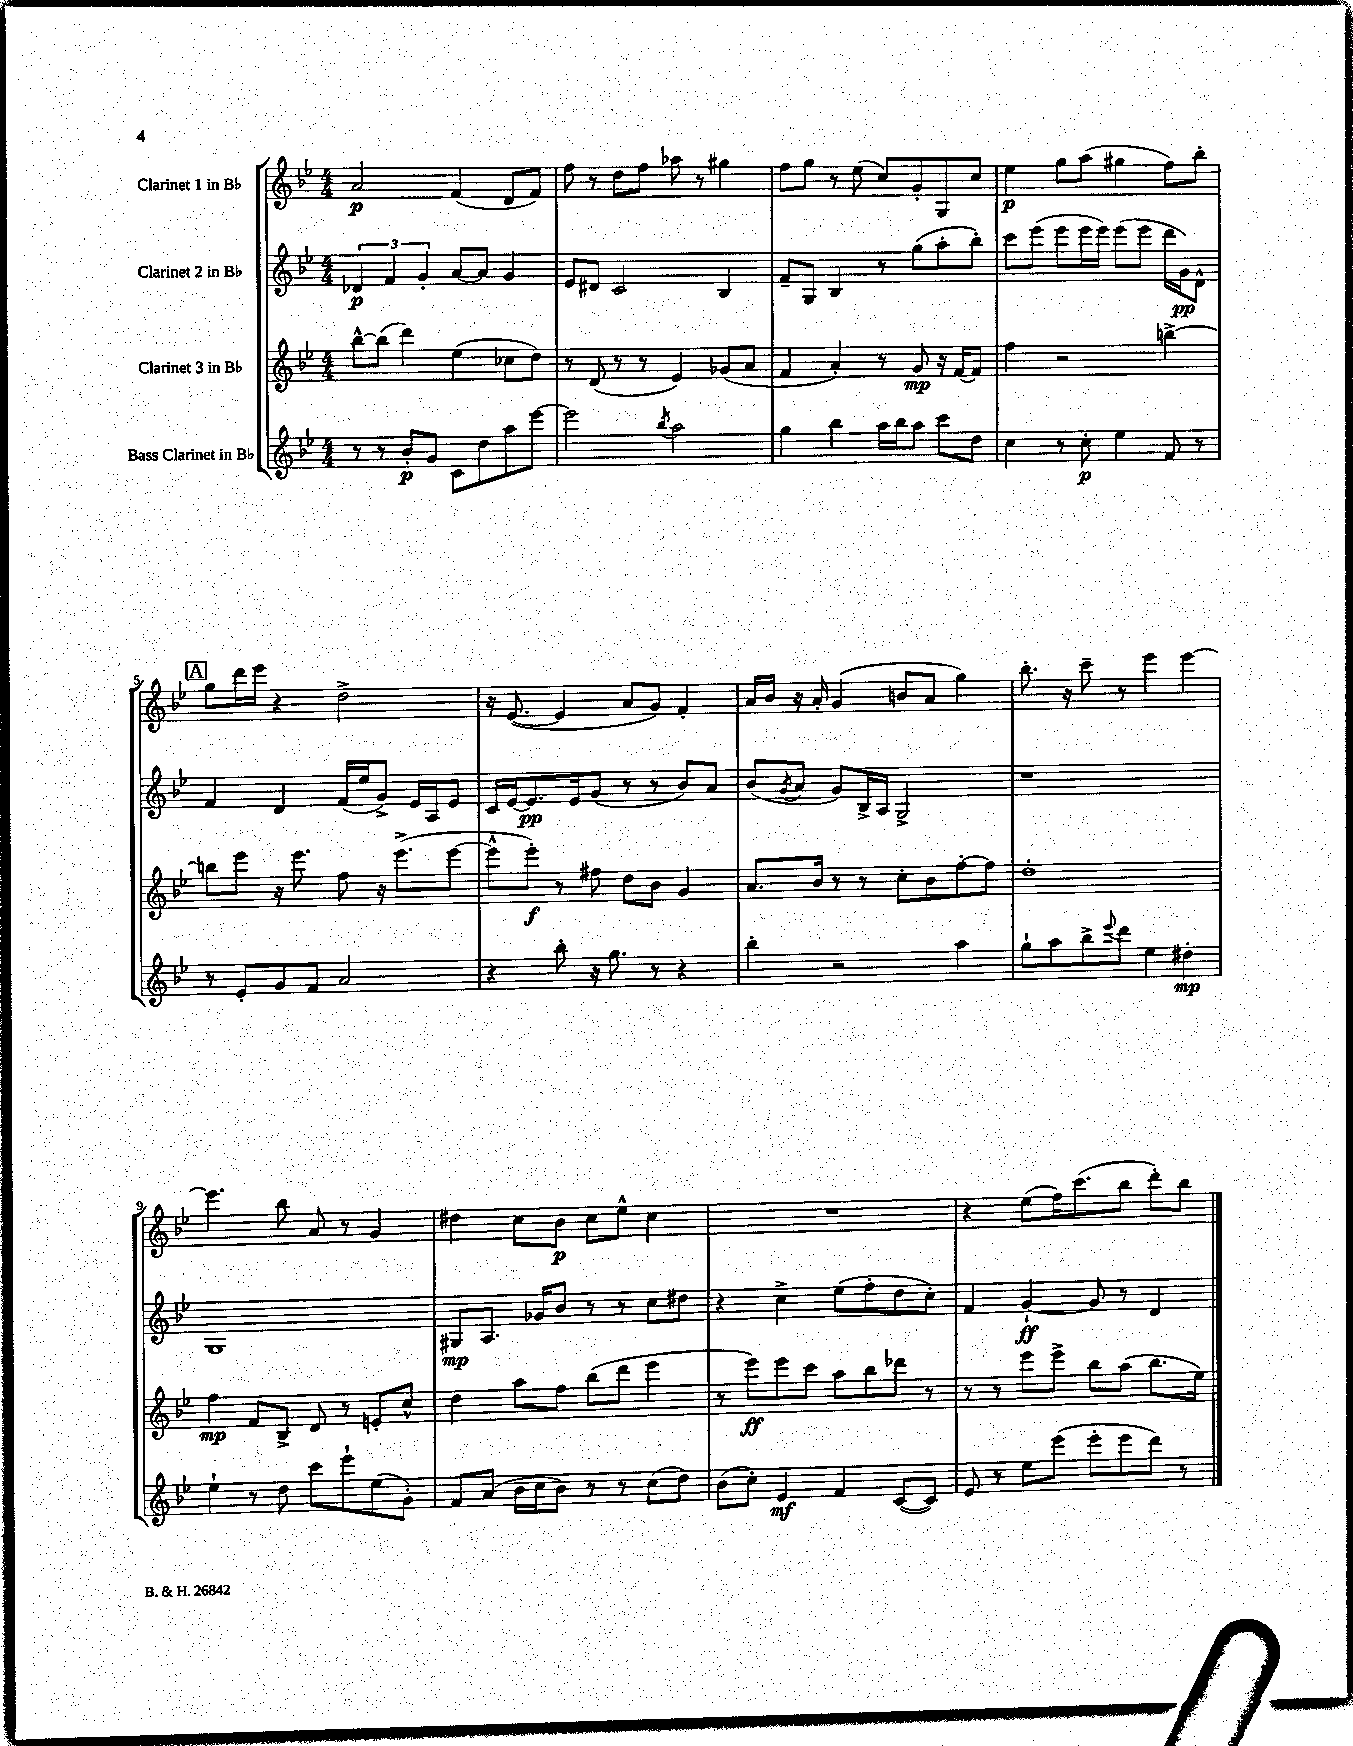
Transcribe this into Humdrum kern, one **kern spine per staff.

**kern	**kern	**kern	**kern
*staff4	*staff3	*staff2	*staff1
*clefG2	*clefG2	*clefG2	*clefG2
*k[b-e-]	*k[b-e-]	*k[b-e-]	*k[b-e-]
*M4/4	*M4/4	*M4/4	*M4/4
8r	[8bb-^^\L	6d-/	2a/
8r	(8bb-\]J	.	.
.	.	6f/	.
8b-'/L	4ddd\)	.	.
.	.	6g'/	.
8g/J	.	.	.
8c\L	(4ee-\	[8a/L	(4f/
8dd\	.	8a/]J	.
8aa\	8cc-\L	4g/	8d/L
[8eee-\J	8dd\J)	.	8f/J)
=	=	=	=
2eee-\]	8r	8e-/L	8ff\
.	(8d/	8d#/J	8r
.	8r	2c/	8dd\L
.	8r	.	8ff\J
8qbb-/	.	.	.
2aa\	4e-/)	.	8aa-\
.	.	.	8r
.	(8g-/L	4B-/	4gg#\
.	8a/J	.	.
=	=	=	=
4gg\	4f/	8f~/L	8ff\L
.	.	8G/J	8gg\J
4bb-\	4a'/)	4B-/	8r
.	.	.	(8ee-\
16aa\LL	8r	8r	8cc/L)
16bb-\J	.	.	.
8aa\J	8g/	(8gg\L	8g'/
8ccc\L	16r	8aa'\	8G/
.	[16f/LK	.	.
8dd\J	8f/]J	8bb-'\J)	8cc/J
=	=	=	=
4cc\	4ff\	8ccc\L	4ee-\
.	.	(8eee-\J	.
8r	2r	8eee-\L	8gg\L
8cc'\	.	16eee-\L	(8aa\J
.	.	16eee-\JJ)	.
4ee-\	.	(8eee-\L	4gg#\
.	.	8eee-\J	.
8f/	[4bb^\	16ddd\LL	8ff\L)
.	.	16g\J)	.
8r	.	8d^^\J	8bb-'\J
=	=	=	=
8r	8bb\]L	4f/	8gg\L
8e-'/L	8eee-\J	.	16ddd\L
.	.	.	16eee-\JJ
8g/	16r	4d/	4r
.	8.eee-\	.	.
8f/J	.	.	.
2a/	8ff\	(16f/LL	2dd^\
.	.	16ee-/J	.
.	16r	8g^/J)	.
.	(8.eee-^\L	.	.
.	.	16e-/LL	.
.	.	16A/J	.
.	[8eee-\J	8e-/J	.
=	=	=	=
4r	8eee-^^\]L	16c/LL	16r
.	.	[16e-/J	([8.e-/
.	8eee-'\J)	8.e-/]	.
8bb-'\	8r	.	4e-/]
.	.	16e-/k	.
16r	8ff#\	(8g/J	.
8.gg\	.	.	.
.	8dd\L	8r	8a/L
8r	8b-\J	8r	8g/J)
4r	4g/	8b-/L)	4f'/
.	.	8a/J	.
=	=	=	=
4bb-'\	8.a/L	(8b-/L	16a/LL
.	.	.	16b-/JJ
.	.	8qg/	.
.	.	8a/J	16r
.	16b-/Jk	.	16a'/
2r	8r	8g/L)	(4g/
.	8r	16B-^/L	.
.	.	16A/JJ	.
.	8cc'\L	2G^/	8b/L
.	8b-\	.	8a/J
4aa\	[8ff'\	.	4gg\)
.	8ff\]J	.	.
=	=	=	=
8gg`\L	1dd'	1r	8.bb-'\
8aa\	.	.	.
.	.	.	16r
8bb-^\	.	.	8ccc~\
8qqeee-/	.	.	.
8ddd\J	.	.	8r
4ee-\	.	.	4eee-\
4dd#'\	.	.	[4eee-\
=	=	=	=
4ee-`\	4ff\	1G	4.eee-\]
8r	8f/L	.	.
8dd\	8B-^/J	.	8bb-\
8ccc\L	8d/	.	8a/
8eee-`\	8r	.	8r
(8ee-\	8e'/L	.	4g/
8g'\J)	8cc^^/J	.	.
=	=	=	=
8f/L	4dd\	8G#/L	4dd#\
(8a/J	.	8.A/J	.
16b-\LL	8aa\L	.	8cc\L
16cc\J	.	16g-/LK	.
8b-\J)	8ff\J	8b-/J	8b-\J
8r	(8bb-\L	8r	8cc\L
8r	8ddd\J	8r	8ee-^^\J
(8cc\L	4eee-\	8cc\L	4cc\
8dd\J)	.	8dd#\J	.
=	=	=	=
(8b-\L	8r	4r	1r
8cc'\J)	8eee-\L)	.	.
4e-/	8eee-\	4cc^\	.
.	8ccc\J	.	.
4f/	8aa\L	(8ee-\L	.
.	8bb-\	8ff'\	.
([8c/L	8ddd-\J	8dd\	.
8c/]J)	8r	8cc'\J)	.
=	=	=	=
8e-/	8r	4f/	4r
8r	8r	.	.
8ee-\L	8eee-\L	[4g`/	(8ee-\L
(8eee-\J	8eee-^\J	.	16ff\K)
.	.	.	(8.ccc\
8eee-'\L	8bb-\L	8g/]	.
8eee-\	(8aa\J	8r	8bb-\J
8ddd\J)	8.bb-\L	4d/	8ddd'\L)
8r	.	.	8bb-\J
.	16ee-\Jk)	.	.
==	==	==	==
*-	*-	*-	*-
